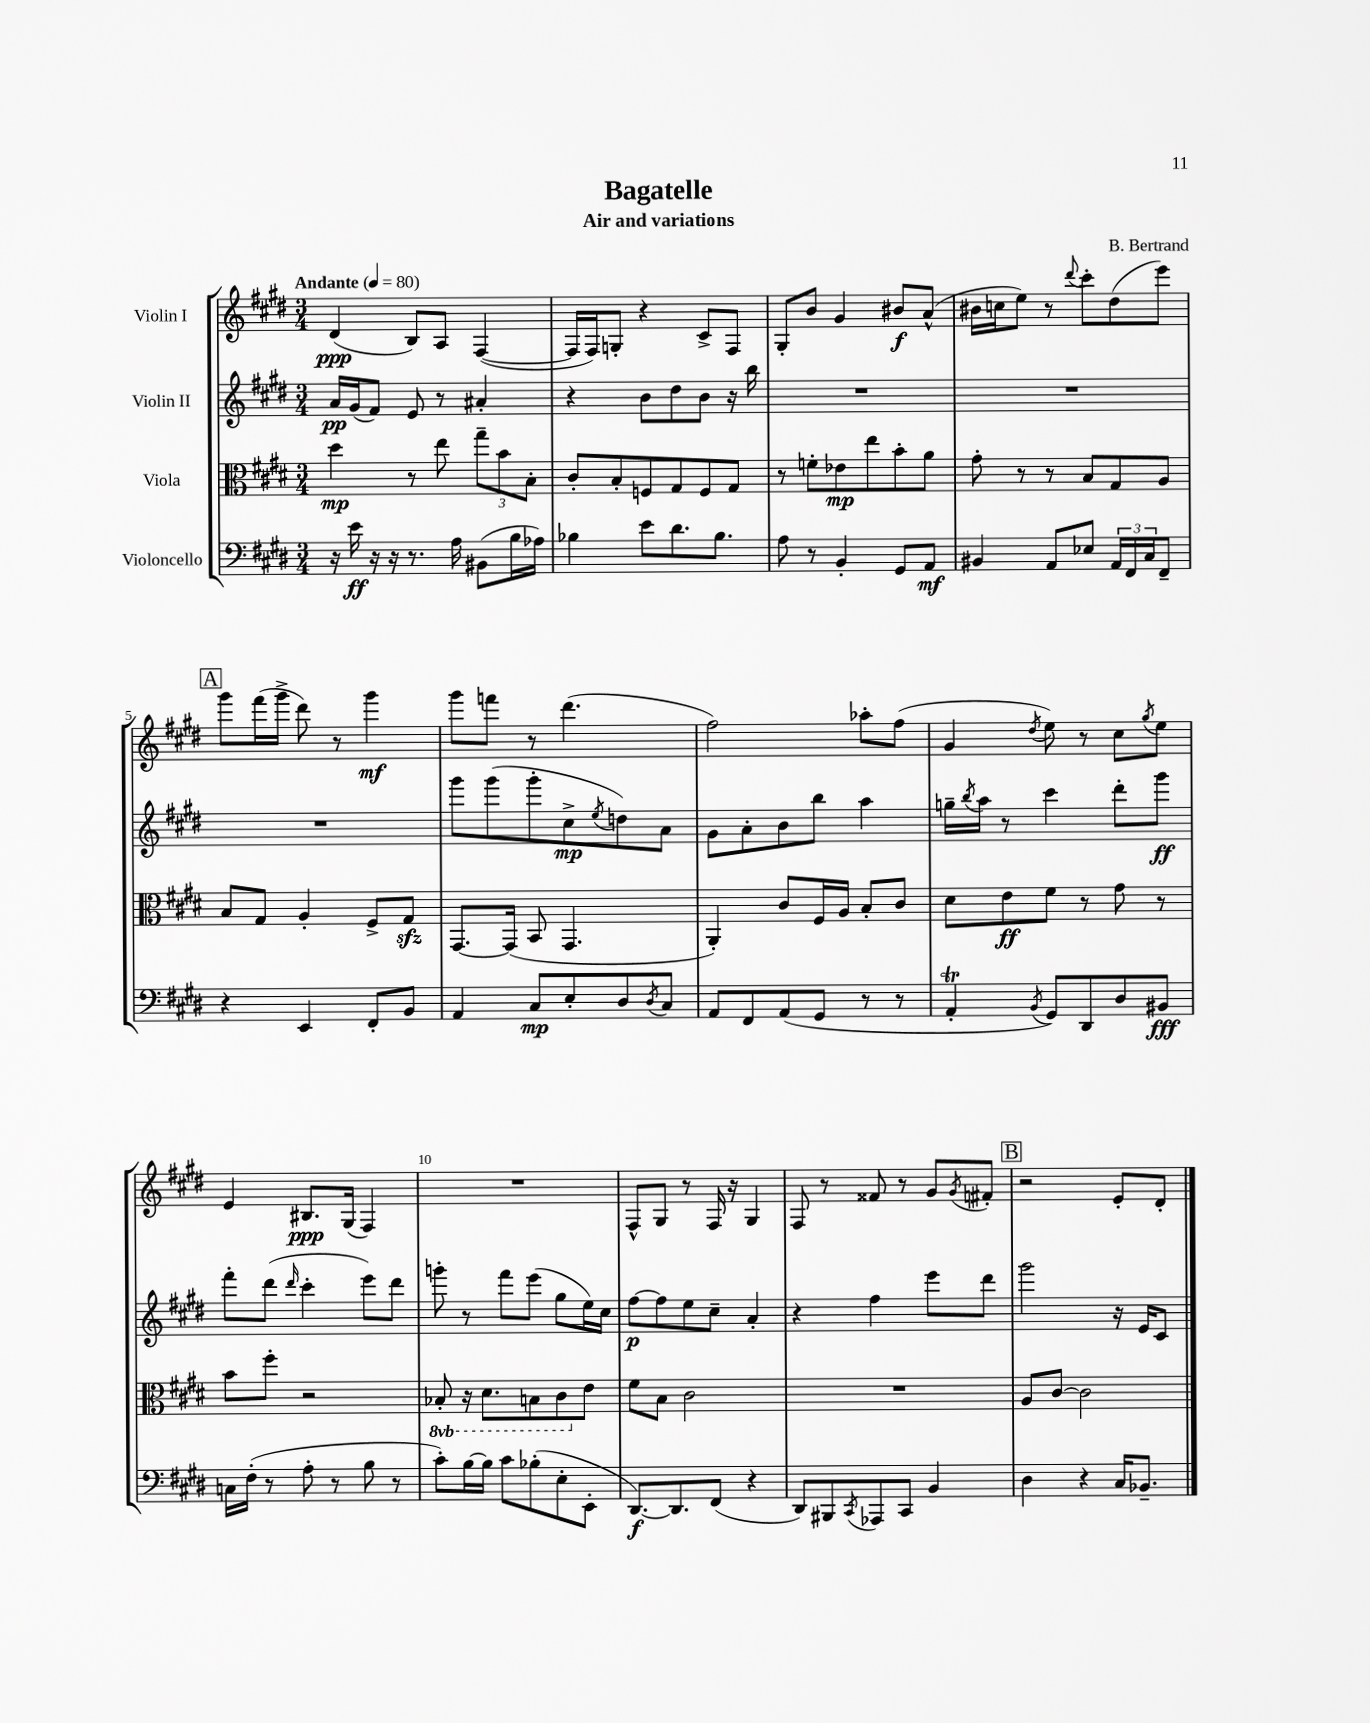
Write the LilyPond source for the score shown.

\header { title = "Bagatelle" composer = "B. Bertrand" subtitle = "Air and variations" }
<<
\new StaffGroup <<
\new Staff = "s0" \with { instrumentName = "Violin I" } {
    \clef treble \key e \major \numericTimeSignature \time 3/4 \tempo "Andante" 4 = 80
    dis'4\ppp( b8) a8 fis4~( |
    fis16 fis16) g8-. r4 cis'8-> fis8 |
    gis8-. b'8 gis'4 bis'8\f a'8-^( |
    bis'16 c''16 e''8) r8 \appoggiatura { dis'''8 } cis'''8-. dis''8( e'''8) |
    \mark \markup { \box "A" } gis'''8 fis'''16( gis'''16-> dis'''8) r8 gis'''4\mf |
    gis'''8 f'''8 r8 dis'''4.( |
    fis''2) aes''8-. fis''8( |
    gis'4 \acciaccatura { dis''8 } e''8) r8 cis''8 \acciaccatura { gis''8 } e''8 |
    e'4 bis8.\ppp gis16( fis4) |
    R2. |
    fis8-^ gis8 r8 fis16 r16 gis4 |
    fis8 r8 fisis'8 r8 gis'8 \acciaccatura { gis'8 } fis'8-. |
    \mark \markup { \box "B" } r2 e'8-. dis'8-. \bar "|." |
}
\new Staff = "s1" \with { instrumentName = "Violin II" } {
    \clef treble \key e \major \numericTimeSignature \time 3/4
    a'16\pp gis'16( fis'8) e'8 r8 ais'4-. |
    r4 b'8 dis''8 b'8 r16 b''16 |
    R2. |
    R2. |
    \mark \markup { \box "A" } R2. |
    gis'''8 gis'''8( gis'''8-. cis''8->\mp \acciaccatura { e''8 } d''8) a'8 |
    gis'8 a'8-. b'8 b''8 a''4 |
    g''16-- \acciaccatura { b''8 } a''16 r8 cis'''4 dis'''8-. gis'''8\ff |
    fis'''8-. dis'''8( \grace { dis'''16 } cis'''4-. e'''8) dis'''8 |
    g'''8-. r8 fis'''8 e'''8( gis''8 e''16) cis''16 |
    fis''8~\p fis''8 e''8 cis''8-- a'4-. |
    r4 fis''4 e'''8 dis'''8 |
    \mark \markup { \box "B" } gis'''2 r16 e'16 cis'8 \bar "|." |
}
\new Staff = "s2" \with { instrumentName = "Viola" } {
    \clef alto \key e \major \numericTimeSignature \time 3/4 \set Staff.ottavationMarkups = #ottavation-simple-ordinals
    dis''4\mp r8 e''8 \tuplet 3/2 { gis''8-- b'8 b8-. } |
    cis'8-. b8-. f8 gis8 f8 gis8 |
    r8 f'8-. ees'8\mp e''8 b'8-. a'8 |
    gis'8-. r8 r8 b8 gis8 a8 |
    \mark \markup { \box "A" } b8 gis8 a4-. fis8-> gis8\sfz |
    gis,8.~ gis,16( b,8 gis,4. |
    a,4-.) cis'8 fis16 a16 b8-. cis'8 |
    dis'8 e'8\ff fis'8 r8 gis'8 r8 |
    b'8 fis''8-. r2 |
    \ottava #-1 bes,8-. r16 dis8. b,8 cis8 \ottava #0 e'8 |
    fis'8 b8 cis'2 |
    R2. |
    \mark \markup { \box "B" } a8 cis'8~ cis'2 \bar "|." |
}
\new Staff = "s3" \with { instrumentName = "Violoncello" } {
    \clef bass \key e \major \numericTimeSignature \time 3/4
    r16 e'16\ff r16 r16 r8. a16 bis,8( b16 aes16) |
    bes4 e'8 dis'8. bes8. |
    a8 r8 b,4-. gis,8 a,8\mf |
    bis,4 a,8 ees8 \tuplet 3/2 { a,16 fis,16 cis16 } fis,8-- |
    \mark \markup { \box "A" } r4 e,4 fis,8-. b,8 |
    a,4 cis8\mp e8-. dis8 \acciaccatura { dis8 } cis8 |
    a,8 fis,8 a,8( gis,8 r8 r8 |
    a,4-.\trill \acciaccatura { b,8 } gis,8) dis,8 dis8 bis,8\fff |
    c16 fis16-.( r8 a8-. r8 b8 r8 |
    cis'8-.) b16~ b16 cis'8 bes8-.( e8-. e,8-. |
    dis,8.~\f) dis,8. fis,8( r4 |
    dis,8) bis,,8 \acciaccatura { cis,8 } aes,,8 cis,8 b,4 |
    \mark \markup { \box "B" } dis4 r4 cis16 bes,8.-- \bar "|." |
}
>>
>>
\layout { \context { \Score \override BarNumber.break-visibility = ##(#f #t #t) barNumberVisibility = #(every-nth-bar-number-visible 5) } }
